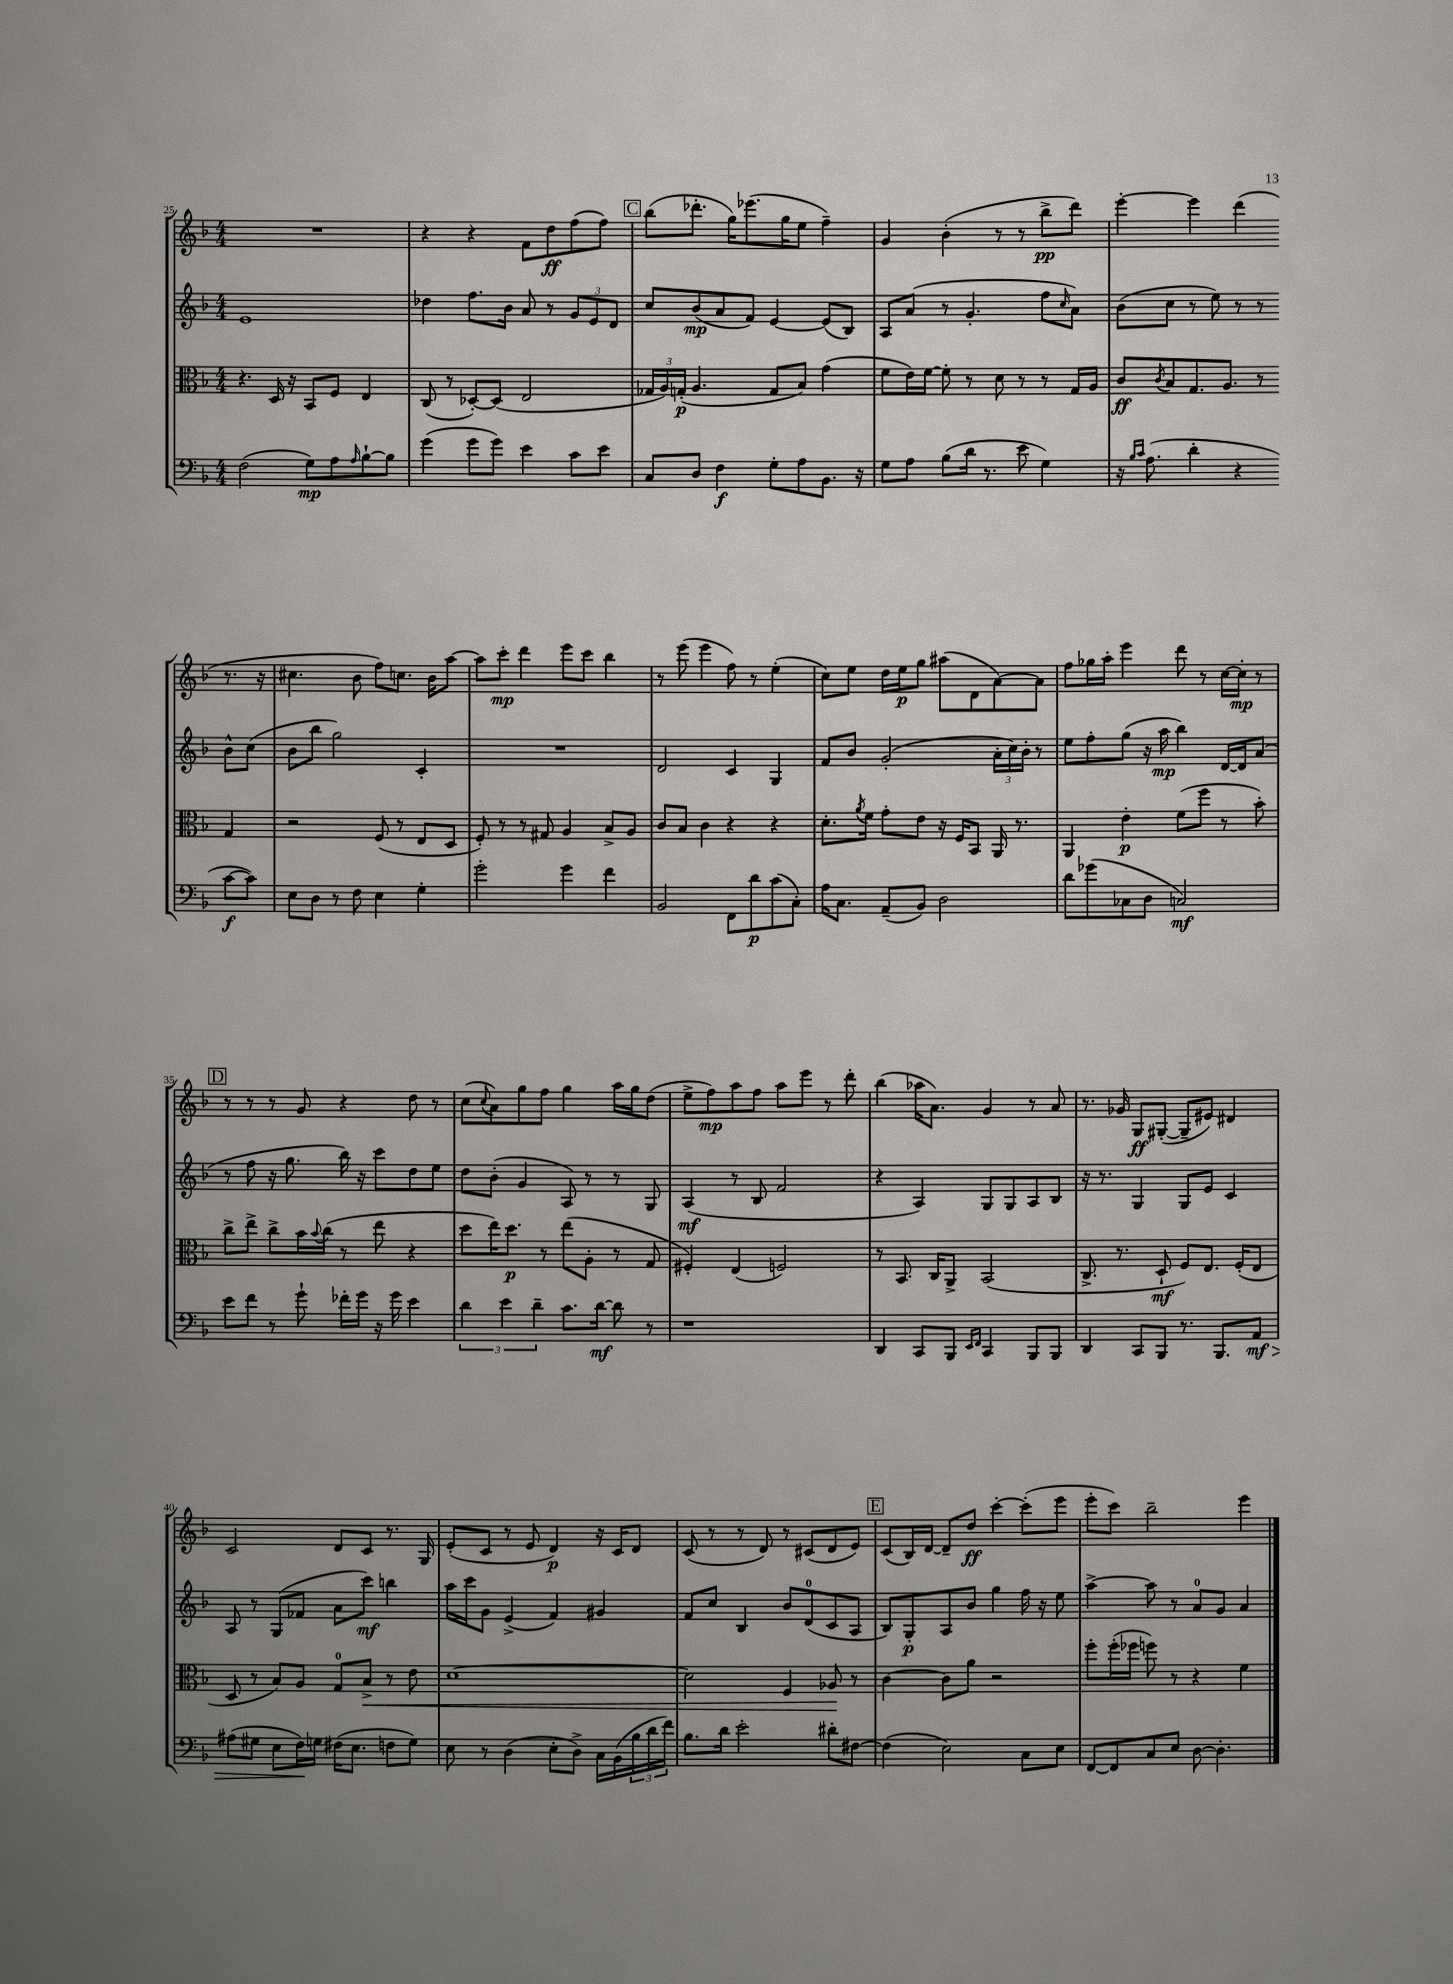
<<
\new StaffGroup <<
\new Staff = "s0" {
    \clef treble \key f \major \numericTimeSignature \time 4/4
    R1 |
    r4 r4 f'8 d''8\ff f''8( f''8) |
    \mark \markup { \box "C" } bes''8( des'''8.-. g''16) ees'''8.( g''16 e''8 f''4--) |
    g'4 bes'4-.( r8 r8 bes''8->\pp d'''8) |
    e'''4~-. e'''4 d'''4( r8. r16 |
    cis''4. bes'8 f''8) c''8. bes'16 a''8~ |
    a''8 c'''8-.\mp d'''4 e'''8 c'''8 bes''4 |
    r8 e'''8( e'''4 f''8) r8 e''4-.( |
    c''8) e''8 d''16 e''16\p g''8 ais''8( d'8 a'8~) a'8 |
    f''8 ges''16 a''16-. e'''4 d'''8 r8 c''16~ c''16-.\mp r8 |
    \mark \markup { \box "D" } r8 r8 r8 g'8 r4 d''8 r8 |
    c''8( \appoggiatura { c''8 } a'8) g''8 f''8 g''4 a''16 g''16 d''8( |
    e''8-> f''8\mp) a''8 f''8 a''8 e'''8 r8 d'''8-. |
    bes''4( aes''16 a'8.) g'4 r8 a'8 |
    r8. ges'16 g8\ff gis8~-.( gis8-- eis'8) dis'4 |
    c'2 d'8 c'8 r8. g16 |
    e'8-.( c'8 r8 e'8 d'4\p) r16 c'16 d'8 |
    c'8( r8 r8 d'8) r8 cis'8( d'8 e'8) |
    \mark \markup { \box "E" } c'8( bes16) d'16~ d'8-- d''8\ff c'''4~-. c'''8-.( e'''8 |
    e'''8-. c'''8) bes''2-- e'''4 \bar "|." |
}
\new Staff = "s1" {
    \clef treble \key f \major \numericTimeSignature \time 4/4
    e'1 |
    des''4 f''8. bes'16 a'8 r8 \tuplet 3/2 { g'8 e'8 d'8 } |
    \mark \markup { \box "C" } c''8 bes'8\mp( a'8 f'8) e'4~ e'8( bes8) |
    a8 a'8( r8 g'4.-. f''8 \grace { c''16 } a'8) |
    bes'8( c''8 r8 e''8) r8 r8 bes'8-^ c''8( |
    bes'8 bes''8 g''2) c'4-. |
    R1 |
    d'2 c'4 g4 |
    f'8 bes'8 g'2-.( \tuplet 3/2 { a'16-. c''16) bes'16-. } r8 |
    e''8 f''8-. g''8( r16 a''16\mp bes''4) d'16~ d'16 a'8( |
    \mark \markup { \box "D" } r8 f''8 r16 g''8. bes''16) r16 c'''8 d''8 e''8 |
    d''8 bes'8-.( g'4 a8) r8 r8 g8 |
    a4\mf( r8 bes8 f'2 |
    r4 a4) g8 g8 a8 bes8 |
    r16 r8. g4 g8 e'8 c'4 |
    a8 r8 g8( fes'8 a'8 c'''8\mf) b''4 |
    a''16 c'''16 g'8 e'4->( f'4) gis'4 |
    f'8 c''8 bes4 bes'8 d'8-0( c'8 a8 |
    \mark \markup { \box "E" } bes8) g8-.\p a8 bes'8 g''4 f''16 r16 e''8 |
    a''4~-> a''8 r8 a'8-0 g'8 a'4 \bar "|." |
}
\new Staff = "s2" {
    \clef alto \key f \major \numericTimeSignature \time 4/4
    r4. d16 r16 bes,8 f8 e4 |
    c8( r8 des8~-.) des8( e2 |
    \mark \markup { \box "C" } \tuplet 3/2 { ges16 a16) g16-.\p( } a4. g8 bes8) g'4( |
    f'8 e'16) f'16~ f'8-. r8 d'8 r8 r8 g16 a16 |
    c'8\ff \acciaccatura { c'8 } bes8 g8. a8. r8 g4 |
    r2 f8( r8 e8 d8 |
    f8-.) r8 r8 gis8 a4 bes8-> a8 |
    c'8 bes8 c'4 r4 r4 |
    d'8.-. \acciaccatura { a'8 } f'16 g'8-. e'8 r16 f16 bes,8 a,16 r8. |
    a,4 e'4-.\p f'8( f''8 r8 bes'8-.) |
    \mark \markup { \box "D" } c''8-> e''8-> c''8-> bes'16 \appoggiatura { bes'8 } c''16( r8 e''8 r4 |
    d''8 e''16) d''8.\p r8 e''8( a8-. r8 g8 |
    fis4-.) e4( f2) |
    r8 bes,8. c16 a,8-> bes,2( |
    c8.-> r8. d8-!\mf f8) e8. f16-.( e8 |
    d8 r8 bes8) a8 g8-0 bes8->\< r8 e'8 |
    d'1~ |
    d'2 f4 aes8\! r8 |
    \mark \markup { \box "E" } c'4~ c'8 a'8 r2 |
    f''8-. f''16-.( fes''16 f''8) r8 r4 f'4 \bar "|." |
}
\new Staff = "s3" {
    \clef bass \key f \major \numericTimeSignature \time 4/4
    f2( g8\mp) a8 \grace { a16 } bes8~-! bes8 |
    g'4( g'8 g'8) e'4 c'8 e'8 |
    \mark \markup { \box "C" } c8 d8 f4\f g8-. a8 bes,8. r16 |
    g8 a8 bes8( d'16 r8. e'8 g4) |
    r16 \grace { bes16 c'16 } a8.( d'4-. r4 c'8~\f c'8) |
    e8 d8 r8 f8 e4 g4-. |
    g'2-. g'4 f'4 |
    bes,2 f,8 d'8\p c'8( c8-.) |
    a16 c8. a,8--( bes,8) d2 |
    d'8 ges'8( ces8 d8 c2\mf) |
    \mark \markup { \box "D" } e'8 f'8 r8 g'8-! fes'16-. g'16 r16 g'16 e'4 |
    \tuplet 3/2 { d'4 e'4 d'4-- } c'8. d'16~\mf d'8 r8 |
    r1 |
    d,4 c,8 bes,,8 \grace { e,16 f,16 } c,4 bes,,8 bes,,8 |
    d,4 c,8 bes,,8 r8. bes,,8. a,8\mf\> |
    ais8( gis8 e8 f16\!) g16 fis16( e8. f8 g8) |
    e8 r8 d4( e8-. d8->) c16 bes,16( \tuplet 3/2 { bes16 d'16 f'16) } |
    bes8. d'16 e'2-. dis'8-. fis8~ |
    \mark \markup { \box "E" } fis4( e2) c8 e8 |
    f,8~ f,8 c8 e8 d8~ d4.-. \bar "|." |
}
>>
>>
\layout { \context { \Score currentBarNumber = #25 } }
